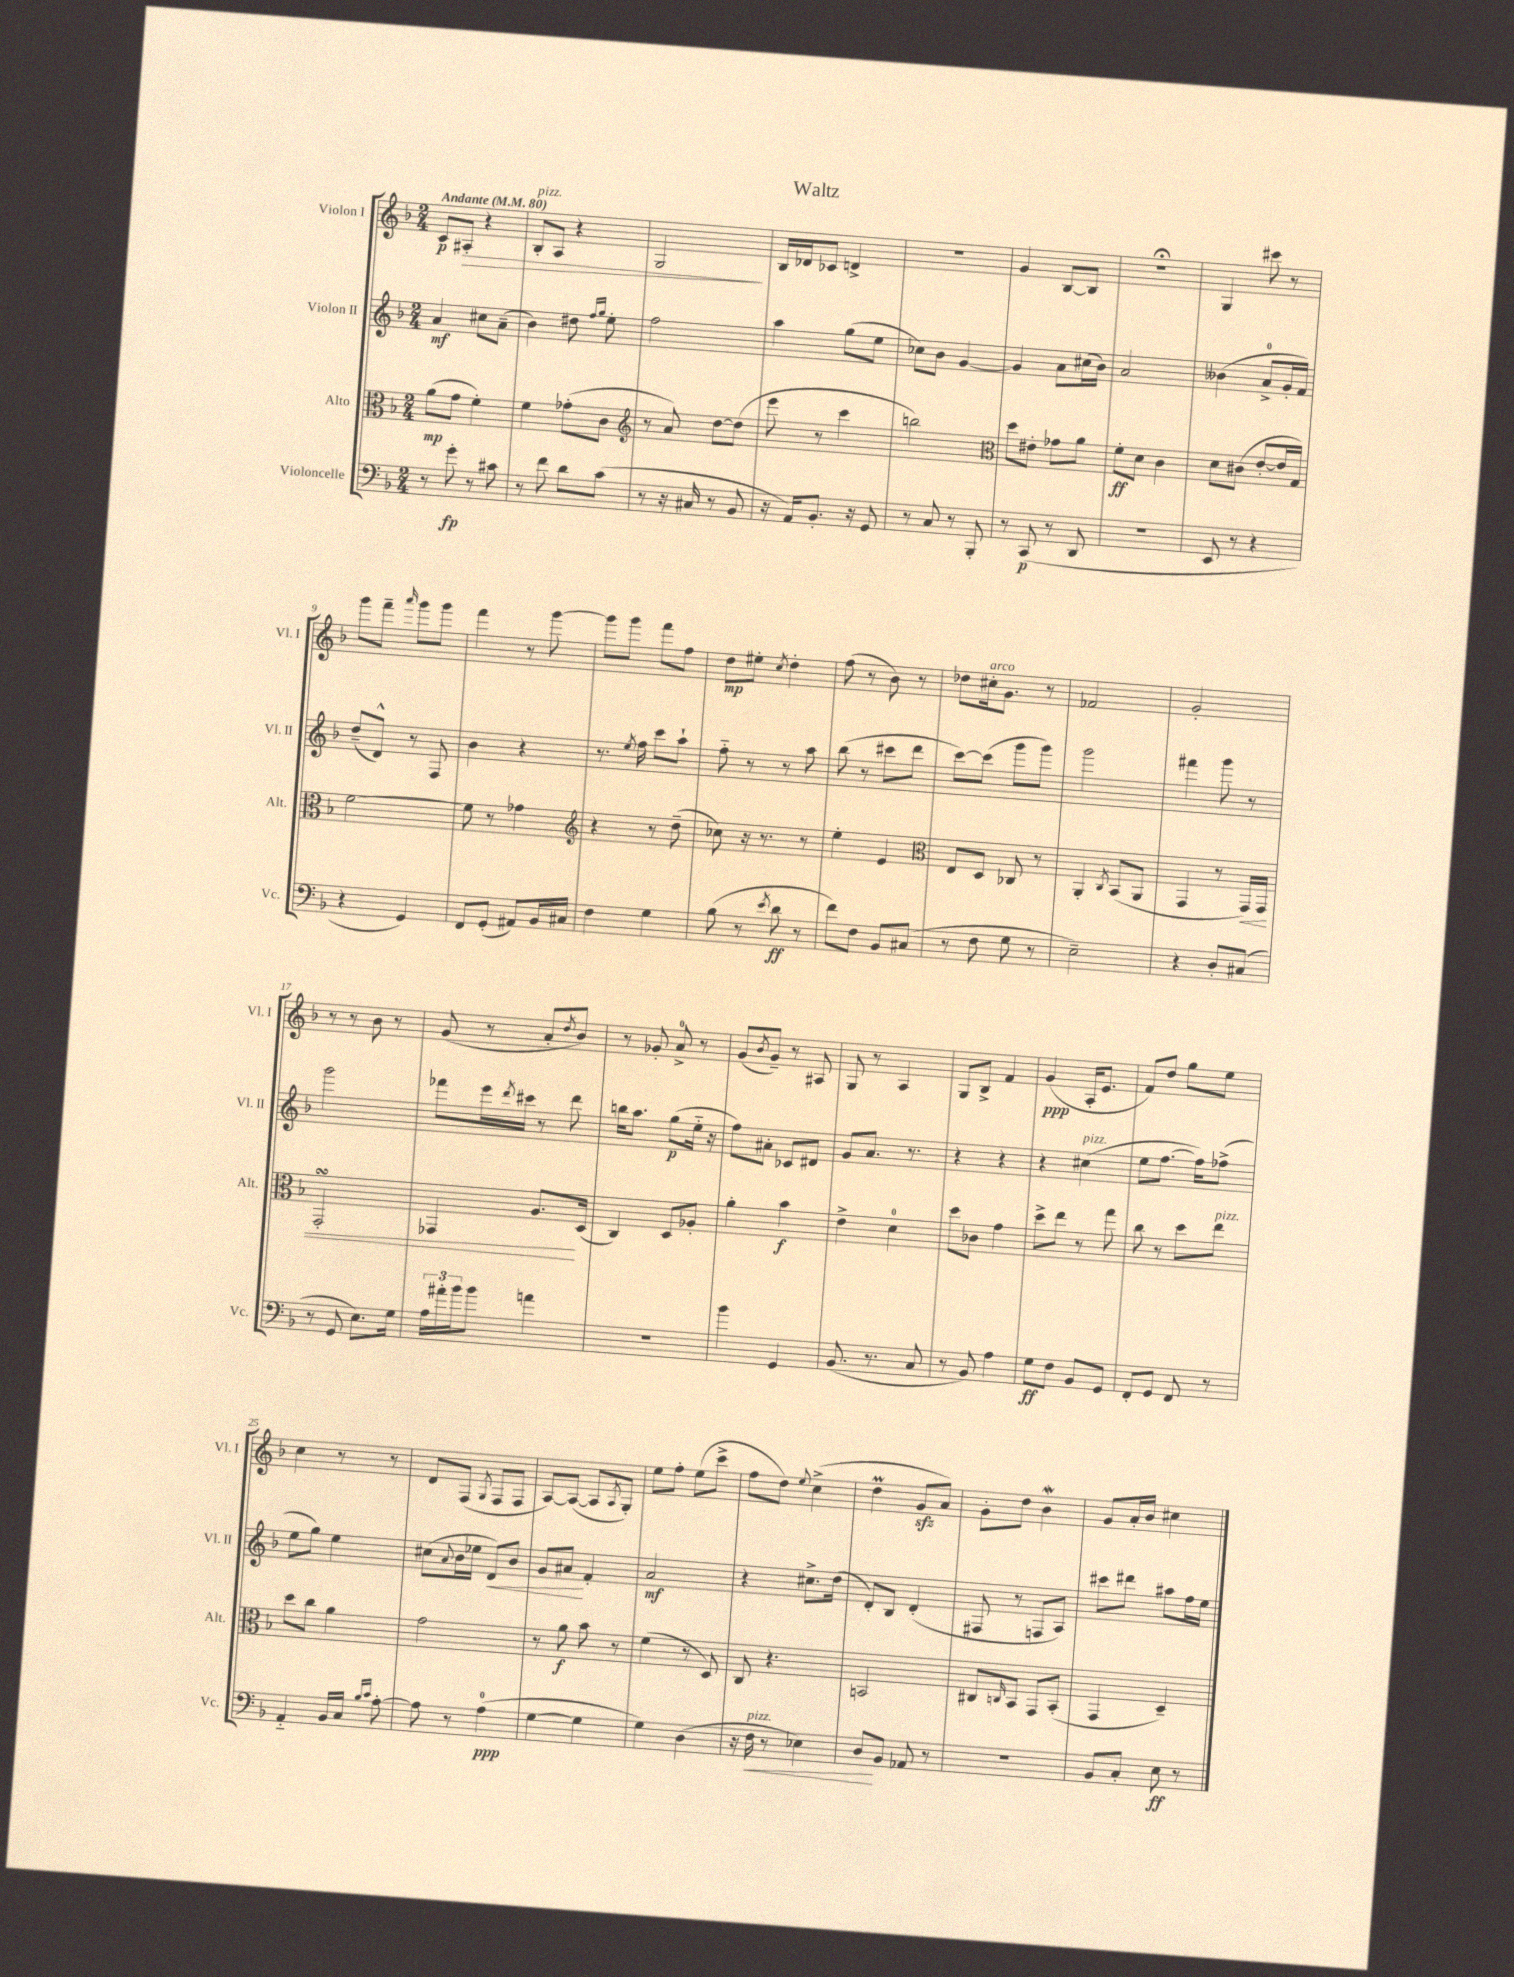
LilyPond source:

\header { title = "Waltz" }
<<
\new StaffGroup <<
\new Staff = "s0" \with { instrumentName = "Violon I" shortInstrumentName = "Vl. I" } {
    \clef treble \key f \major \numericTimeSignature \time 2/4 \tempo "Andante" 4 = 80
    c'8\p ais8-.\> r4 |
    bes8-.^\markup { \italic "pizz." } a8 r4 |
    g2\! |
    bes16 des'16 ces'8 d'4-> |
    r2 |
    g'4 bes8~ bes8 |
    r2\fermata |
    g4 cis'''8 r8 |
    g'''8 f'''8-- \grace { a'''16 } g'''8 g'''8 |
    f'''4 r8 g'''8~ |
    g'''8 g'''8 f'''8 f''8 |
    d''8\mp eis''8-. \acciaccatura { c''8 } d''4-. |
    f''8( r8 bes'8) r8 |
    des''8 cis''16-.^\markup { \italic "arco" } g'8. r8 |
    fes'2 |
    g'2-. |
    r8 r8 bes'8 r8 |
    g'8( r8 a'8-. \acciaccatura { d''8 } bes'8) |
    r8 ges'8-. a'8-0-> r8 |
    g'8( \acciaccatura { bes'8 } g'8--) r8 ais8 |
    g8 r8 a4 |
    g8 bes8-> f'4 |
    g'4\ppp( a16-. e'8. |
    f'8) d''8 g''8 e''8 |
    c''4 r8 r8 |
    d'8 f8( \acciaccatura { g8 } f8 f8 |
    a8~) a8~( a8 \acciaccatura { a8 } g8-.) |
    e''8 f''8-. e''8( c'''8-> |
    f''8 d''8) \appoggiatura { e''8 } c''4->( |
    d''4\prall g'8\sfz a'8) |
    g'8-. d''8 bes'4\mordent |
    g'8 a'16-. bes'16 cis''4 \bar "|." |
}
\new Staff = "s1" \with { instrumentName = "Violon II" shortInstrumentName = "Vl. II" } {
    \clef treble \key f \major \numericTimeSignature \time 2/4
    a'4\mf cis''8 a'8--( |
    bes'4) dis''8 \grace { f''16 g''16 } e''8-. |
    f''2 |
    a''4 g''8( e''8 |
    ces''8) bes'8 g'4~ |
    g'4 a'8 cis''16( bes'16) |
    a'2 |
    beses'4( a'8-0-> g'16-. f'16) |
    d''8--( d'8-^) r8 f8 |
    bes'4 r4 |
    r8. \acciaccatura { e''8 } f''16 c'''8 a''8-! |
    f''8-_ r8 r8 a''8 |
    bes''8( r8 cis'''8 d'''8 |
    c'''8~) c'''8( g'''8 g'''8) |
    g'''2 |
    fis'''4 g'''8 r8 |
    g'''2 |
    fes'''8 e'''16 \acciaccatura { d'''8 } cis'''16 r8 d'''8 |
    b''16 a''8. g''8\p( e''16-_ r16 |
    f''8) ais'8-. ces'8 dis'8 |
    g'8 a'8. r8. |
    r4 r4 |
    r4 cis''4^\markup { \italic "pizz." }( |
    e''8 f''8.~ f''16) fes''8->( |
    e''8 g''8) e''4 |
    cis''8( \appoggiatura { a'8 } bes'16 ees''16 d'8\<) bes'8 |
    g'8 ais'8\! f'4-. |
    a'2\mf |
    r4 cis''8.-> d''16( |
    d'8-.) bes8 d'4-.( |
    fis8 r8 f8 a8) |
    cis'''8 dis'''8 ais''8 f''16 e''16 \bar "|." |
}
\new Staff = "s2" \with { instrumentName = "Alto" shortInstrumentName = "Alt." } {
    \clef alto \key f \major \numericTimeSignature \time 2/4
    a'8\mp( g'8 f'4-.) |
    f'4 ges'8-.( c'8 |
    \clef treble r8 a'8) d''8~ d''8( |
    e'''8 r8 c'''4 |
    b''2) |
    \clef alto d''8 eis'8-. ges'8 a'8 |
    f'8-.\ff d'8 c'4 |
    d'8 cis'8( e'8~-. e'16 g16) |
    f'2~ |
    f'8 r8 ges'4 |
    \clef treble r4 r8 d''8--( |
    ces''8) r16 r8. r8 |
    e''4-. e'4 |
    \clef alto e8 d8 ces8 r8 |
    a,4-. \acciaccatura { c8 } bes,8( a,8 |
    g,4 r8 g,16\<) g,16 |
    g,2-.\turn |
    ges,4 a8.\! d16( |
    c4) d8 aes8-. |
    a'4-. bes'4\f |
    e'4-> d'4-0 |
    d''8 ces'8 g'4 |
    d''8-> e''8 r8 g''8 |
    c''8 r8 d''8 e''8^\markup { \italic "pizz." } |
    d''8 c''8 a'4 |
    g'2 |
    r8 a'8\f bes'8 r8 |
    f'4( r8 d8) |
    c8 r4. |
    b,2 |
    cis8 \grace { c16 } bes,8 g,8 bes,8-.( |
    g,4 d4--) \bar "|." |
}
\new Staff = "s3" \with { instrumentName = "Violoncelle" shortInstrumentName = "Vc." } {
    \clef bass \key f \major \numericTimeSignature \time 2/4
    r8 g'8-.\fp r8 cis'8 |
    r8 f'8 d'8 c'8( |
    r8 r16 cis16 r8 bes,8 |
    r16 a,16) bes,8.-. r16 g,8 |
    r8 c8 r8 bes,,8-. |
    r8 c,8\p( r8 d,8 |
    r2 |
    e,8 r8 r4 |
    r4 g,4) |
    f,8 g,8-.( ais,8) bes,16 cis16 |
    f4 g4 |
    bes8( r8 \acciaccatura { e'8 } d'8\ff r8 |
    f'8) f8 bes,8 cis8( |
    r8 f8 g8 r8 |
    e2--) |
    r4 d8-. cis8( |
    r8 g,8 e8.) g16 |
    \tuplet 3/2 { a16 ais'16-. bes'16 } bes'8 a'4 |
    R2 |
    bes'4 g,4 |
    bes,8.( r8. c8 |
    r8 bes,8) a4 |
    g8\ff f8 bes,8 g,8 |
    f,8-. g,8 f,8 r8 |
    a,4-_ bes,16 c16 \grace { bes16 c'16 } a8~-. |
    a8 r8 a4-0\ppp( |
    g4~ g4 |
    g4) d4( |
    r16 f16\<^\markup { \italic "pizz." } r8 ees4) |
    d8\! bes,8 aes,8 r8 |
    r2 |
    bes,8 c8-. e8\ff r8 \bar "|." |
}
>>
>>
